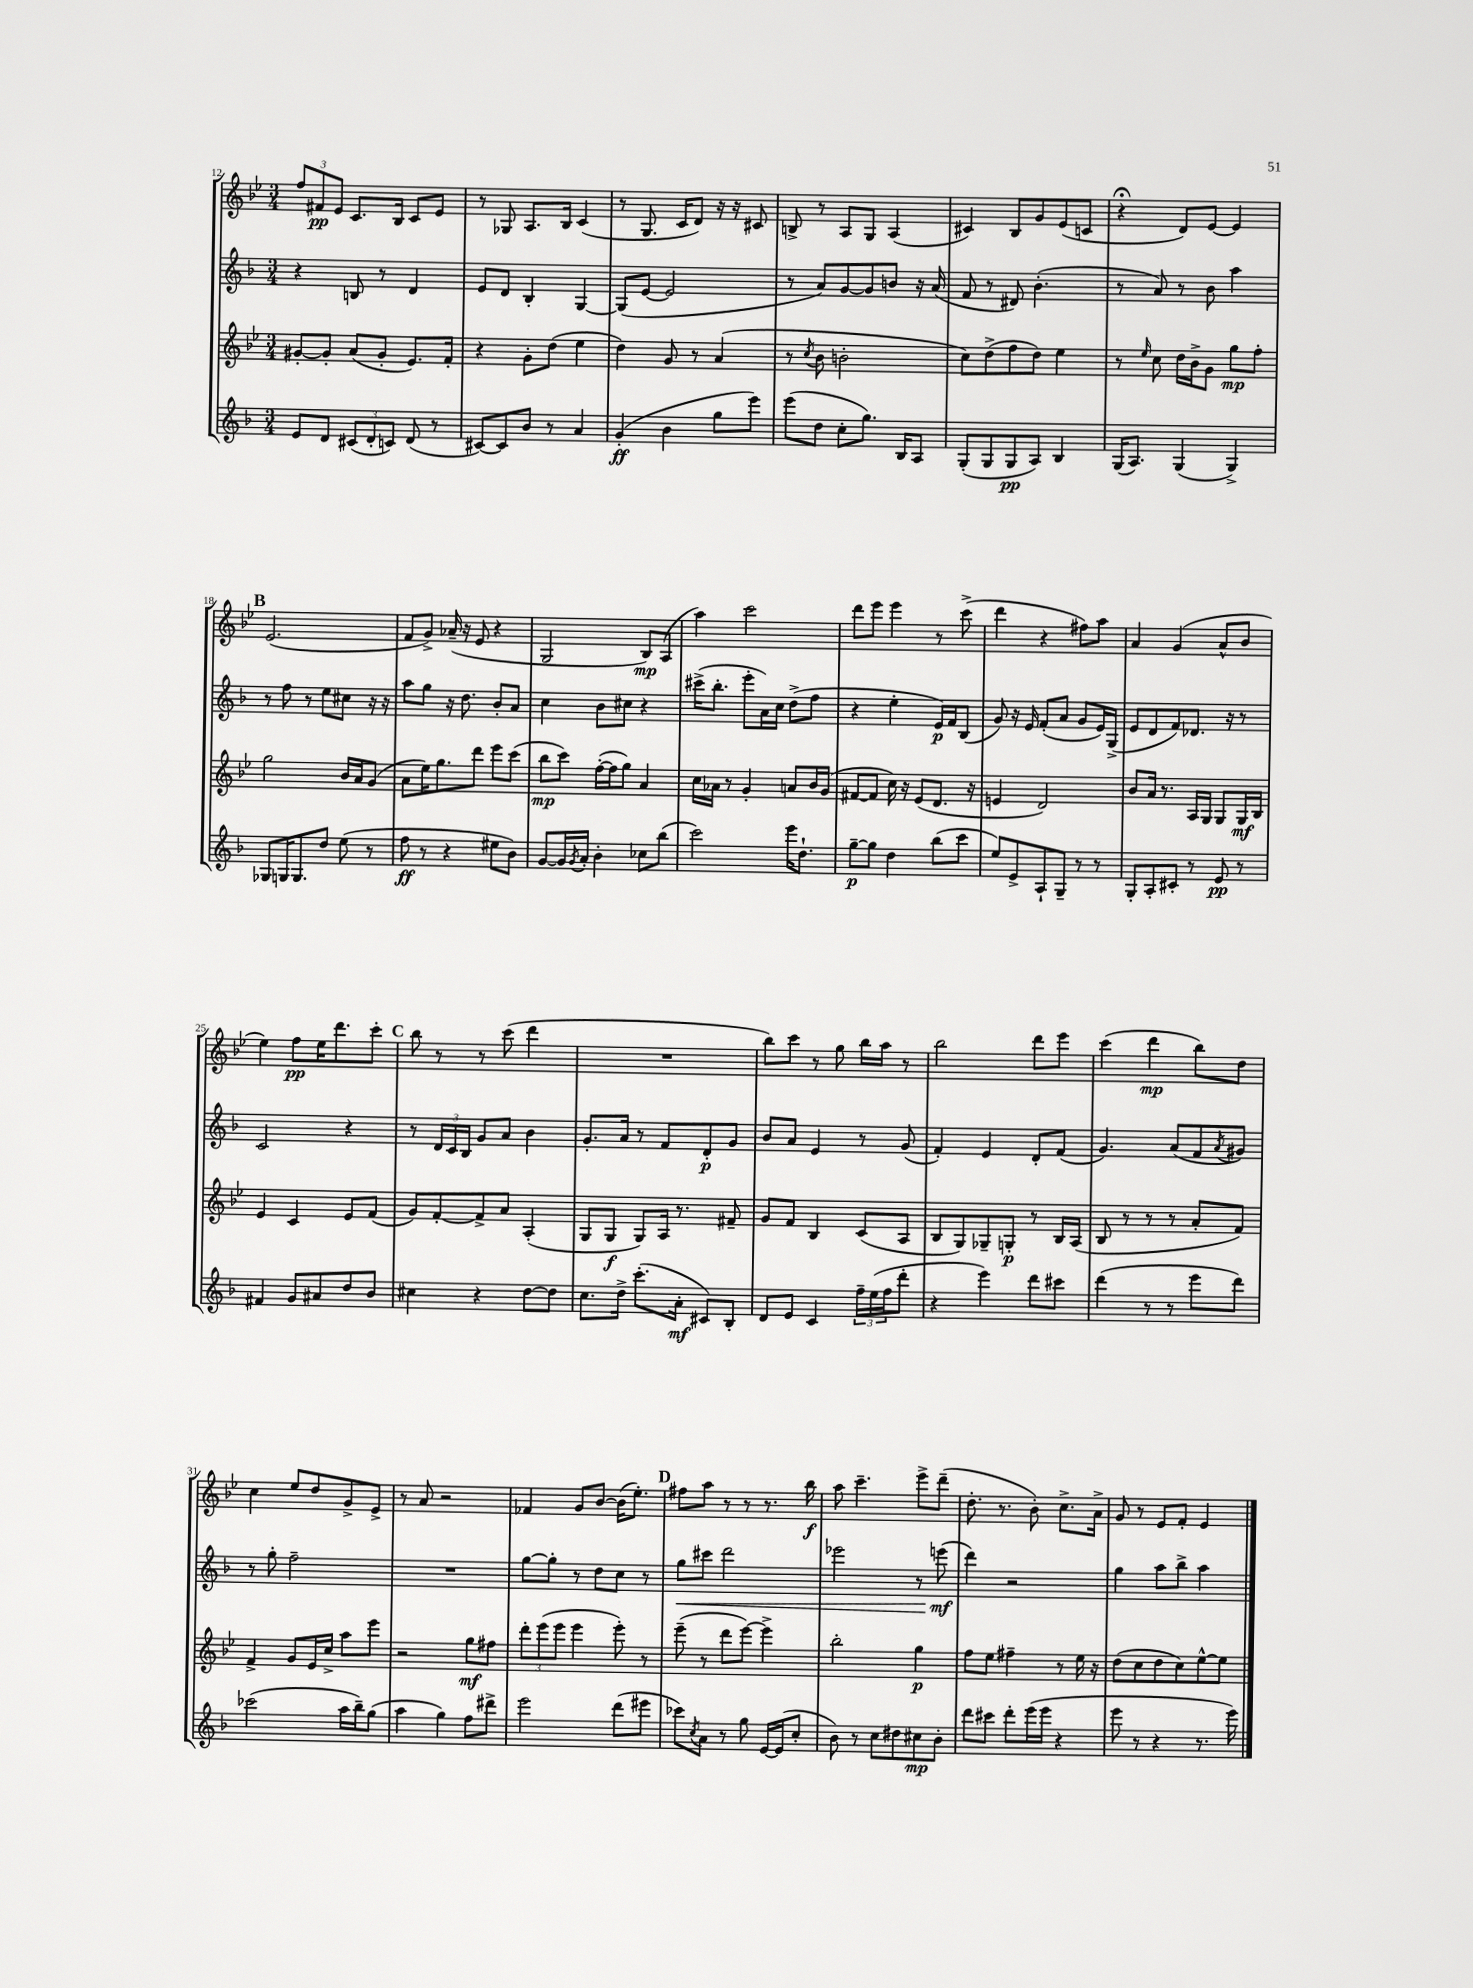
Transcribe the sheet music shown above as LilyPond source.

<<
\new StaffGroup <<
\new Staff = "s0" {
    \clef treble \key bes \major \numericTimeSignature \time 3/4
    \tuplet 3/2 { f''8 fis'8\pp ees'8 } c'8. bes16 c'8 ees'8 |
    r8 ges8 a8. bes16 c'4( |
    r8 g8. c'16 d'8) r16 r16 cis'8 |
    b8-> r8 a8 g8 a4( |
    cis'4) bes8 g'8 ees'8( c'8 |
    r4\fermata d'8) ees'8~ ees'4 |
    \mark \markup { \bold "B" } ees'2.( |
    f'8 g'8->) aes'16--( r16 ees'8 r4 |
    g2 bes8\mp) a8( |
    a''4) c'''2 |
    d'''8 ees'''8 ees'''4 r8 c'''8->( |
    d'''4 r4 fis''8) a''8 |
    a'4 g'4( a'8-^ bes'8 |
    ees''4) f''8\pp ees''16 d'''8. c'''8-. |
    \mark \markup { \bold "C" } bes''8 r8 r8 c'''8( d'''4 |
    R2. |
    bes''8) c'''8 r8 g''8 bes''16 a''16 r8 |
    bes''2 d'''8 ees'''8 |
    c'''4( d'''4\mp bes''8) d''8 |
    c''4 ees''8 d''8 g'8-> ees'8-> |
    r8 a'8 r2 |
    fes'4 g'8 bes'8~ bes'16( ees''8.-.) |
    \mark \markup { \bold "D" } fis''8 a''8 r8 r8 r8. bes''16\f |
    a''8 c'''4.-- ees'''8-> d'''8--( |
    d''8.-. r8. bes'8-.) c''8.-> a'16-> |
    g'8 r8 ees'8 f'8-. ees'4 \bar "|." |
}
\new Staff = "s1" {
    \clef treble \key f \major \numericTimeSignature \time 3/4
    r4 b8 r8 d'4 |
    e'8 d'8 bes4-. g4~ |
    g8( e'8~ e'2 |
    r8 a'8) g'8~ g'8 b'8 r16 a'16( |
    f'8 r8 dis'8) bes'4.-.( |
    r8 a'8) r8 bes'8 a''4 |
    \mark \markup { \bold "B" } r8 f''8 r8 e''8 cis''8 r16 r16 |
    a''8 g''8 r16 d''8. bes'8-. a'8 |
    c''4 bes'8 cis''8 r4 |
    cis'''16->( bes''8.-. e'''8-. a'16) c''16 d''8->( f''8 |
    r4 e''4-. e'16\p) f'16 bes8( |
    g'8) r16 e'16 f'8-.( a'8 g'8 e'16) g16->( |
    e'8 d'8 f'8) des'8. r16 r8 |
    c'2 r4 |
    \mark \markup { \bold "C" } r8 \tuplet 3/2 { d'16 c'16 bes16 } g'8 a'8 bes'4 |
    g'8.-. a'16 r8 f'8 d'8-.\p g'8 |
    bes'8 a'8 e'4 r8 g'8( |
    f'4-.) e'4 d'8-. f'8( |
    g'4.) a'8( f'8 \acciaccatura { a'8 } gis'8) |
    r8 g''8-. f''2-- |
    R2. |
    g''8~ g''8-. r8 d''8 c''8 r8 |
    \mark \markup { \bold "D" } g''8\< cis'''8 d'''2 |
    ees'''2 r8 e'''8\mf\!( |
    d'''4) r2 |
    g''4 a''8 bes''8-> a''4 \bar "|." |
}
\new Staff = "s2" {
    \clef treble \key bes \major \numericTimeSignature \time 3/4
    gis'8~-. gis'8-. a'8( gis'8-. ees'8.) f'16-. |
    r4 g'8-. d''8( ees''4 |
    d''4) g'8 r8 a'4( |
    r8 \acciaccatura { c''8 } bes'8 b'2-. |
    c''8) d''8->( f''8 d''8) ees''4 |
    r8 \grace { ees''16 } c''8 d''16 bes'16-> g'8 g''8\mp f''8-. |
    \mark \markup { \bold "B" } g''2 bes'16 a'16 g'8( |
    a'8 ees''16) g''8. d'''8 ees'''8 c'''8( |
    bes''8\mp c'''8) f''16~-.( f''16 g''8) a'4 |
    c''16 aes'16 r8 g'4-. a'8 bes'16 g'16( |
    fis'8~ fis'8 c''16) r16 ees'8( d'8. r16 |
    e'4 d'2) |
    bes'8 a'16 r8. a16 g16 g8 g16\mf bes16 |
    ees'4 c'4 ees'8 f'8( |
    \mark \markup { \bold "C" } g'8) f'8~-. f'8-> a'8 a4-.( |
    g8 g8\f g8) a16 r8. fis'8-- |
    g'8 f'8 bes4 c'8( a8 |
    bes8 g8) ges8-- g8-.\p r8 bes16 a16( |
    bes8 r8 r8 r8 a'8-. f'8) |
    f'4-> g'8 ees'16 c''16-> a''8 ees'''8 |
    r2 g''8\mf fis''8 |
    \tuplet 3/2 { d'''8-. ees'''8( ees'''8 } ees'''4 ees'''8-.) r8 |
    \mark \markup { \bold "D" } ees'''8--( r8 d'''8 ees'''8~) ees'''4-> |
    bes''2-. g''4\p |
    f''8 ees''8 fis''4-- r8 ees''16 r16 |
    d''8( c''8 d''8 c''8) ees''8~-^ ees''8 \bar "|." |
}
\new Staff = "s3" {
    \clef treble \key f \major \numericTimeSignature \time 3/4
    e'8 d'8 \tuplet 3/2 { cis'8( d'8-. c'8) } d'8( r8 |
    cis'8~) cis'8 bes'8 r8 a'4 |
    g'4-.\ff( bes'4 g''8 e'''8) |
    e'''8( d''8 c''8-. g''8.) bes16 a8 |
    g8-.( g8 g8\pp a8) bes4 |
    g16( a8.) g4( g4->) |
    \mark \markup { \bold "B" } ges8 g16 g8. d''8 e''8( r8 |
    f''8\ff r8 r4 eis''8 bes'8) |
    g'8~ g'16 \acciaccatura { g'8 } a'16-. bes'4-. ces''8 bes''8( |
    c'''2) e'''16 d''8.-! |
    g''8~--\p g''8 d''4 bes''8( c'''8 |
    e''8) e'8-> a8-! g8-- r8 r8 |
    g8-. a8-. cis'8-. r8 e'8\pp r8 |
    fis'4 g'8 ais'8 d''8 bes'8 |
    \mark \markup { \bold "C" } cis''4 r4 d''8~ d''8 |
    c''8. d''16-> c'''8.-.( a'16-.\mf cis'8) bes8-. |
    d'8 e'8 c'4 \tuplet 3/2 { f''16-- e''16( f''16 } d'''8-. |
    r4 e'''4) d'''8 cis'''8 |
    d'''4( r8 r8 e'''8 d'''8) |
    ces'''2( a''16 bes''16--) g''8( |
    a''4 g''4) f''8 dis'''8-> |
    e'''2 d'''8( eis'''8 |
    \mark \markup { \bold "D" } ces'''8) \acciaccatura { c''8 } a'8 r8 g''8 e'16~ e'16( c''8-. |
    bes'8) r8 c''8 dis''8 cis''8\mp bes'8-. |
    d'''8 cis'''8 d'''8-. e'''16( e'''16 r4 |
    e'''8 r8 r4 r8. e'''16) \bar "|." |
}
>>
>>
\layout { \context { \Score currentBarNumber = #12 } }
